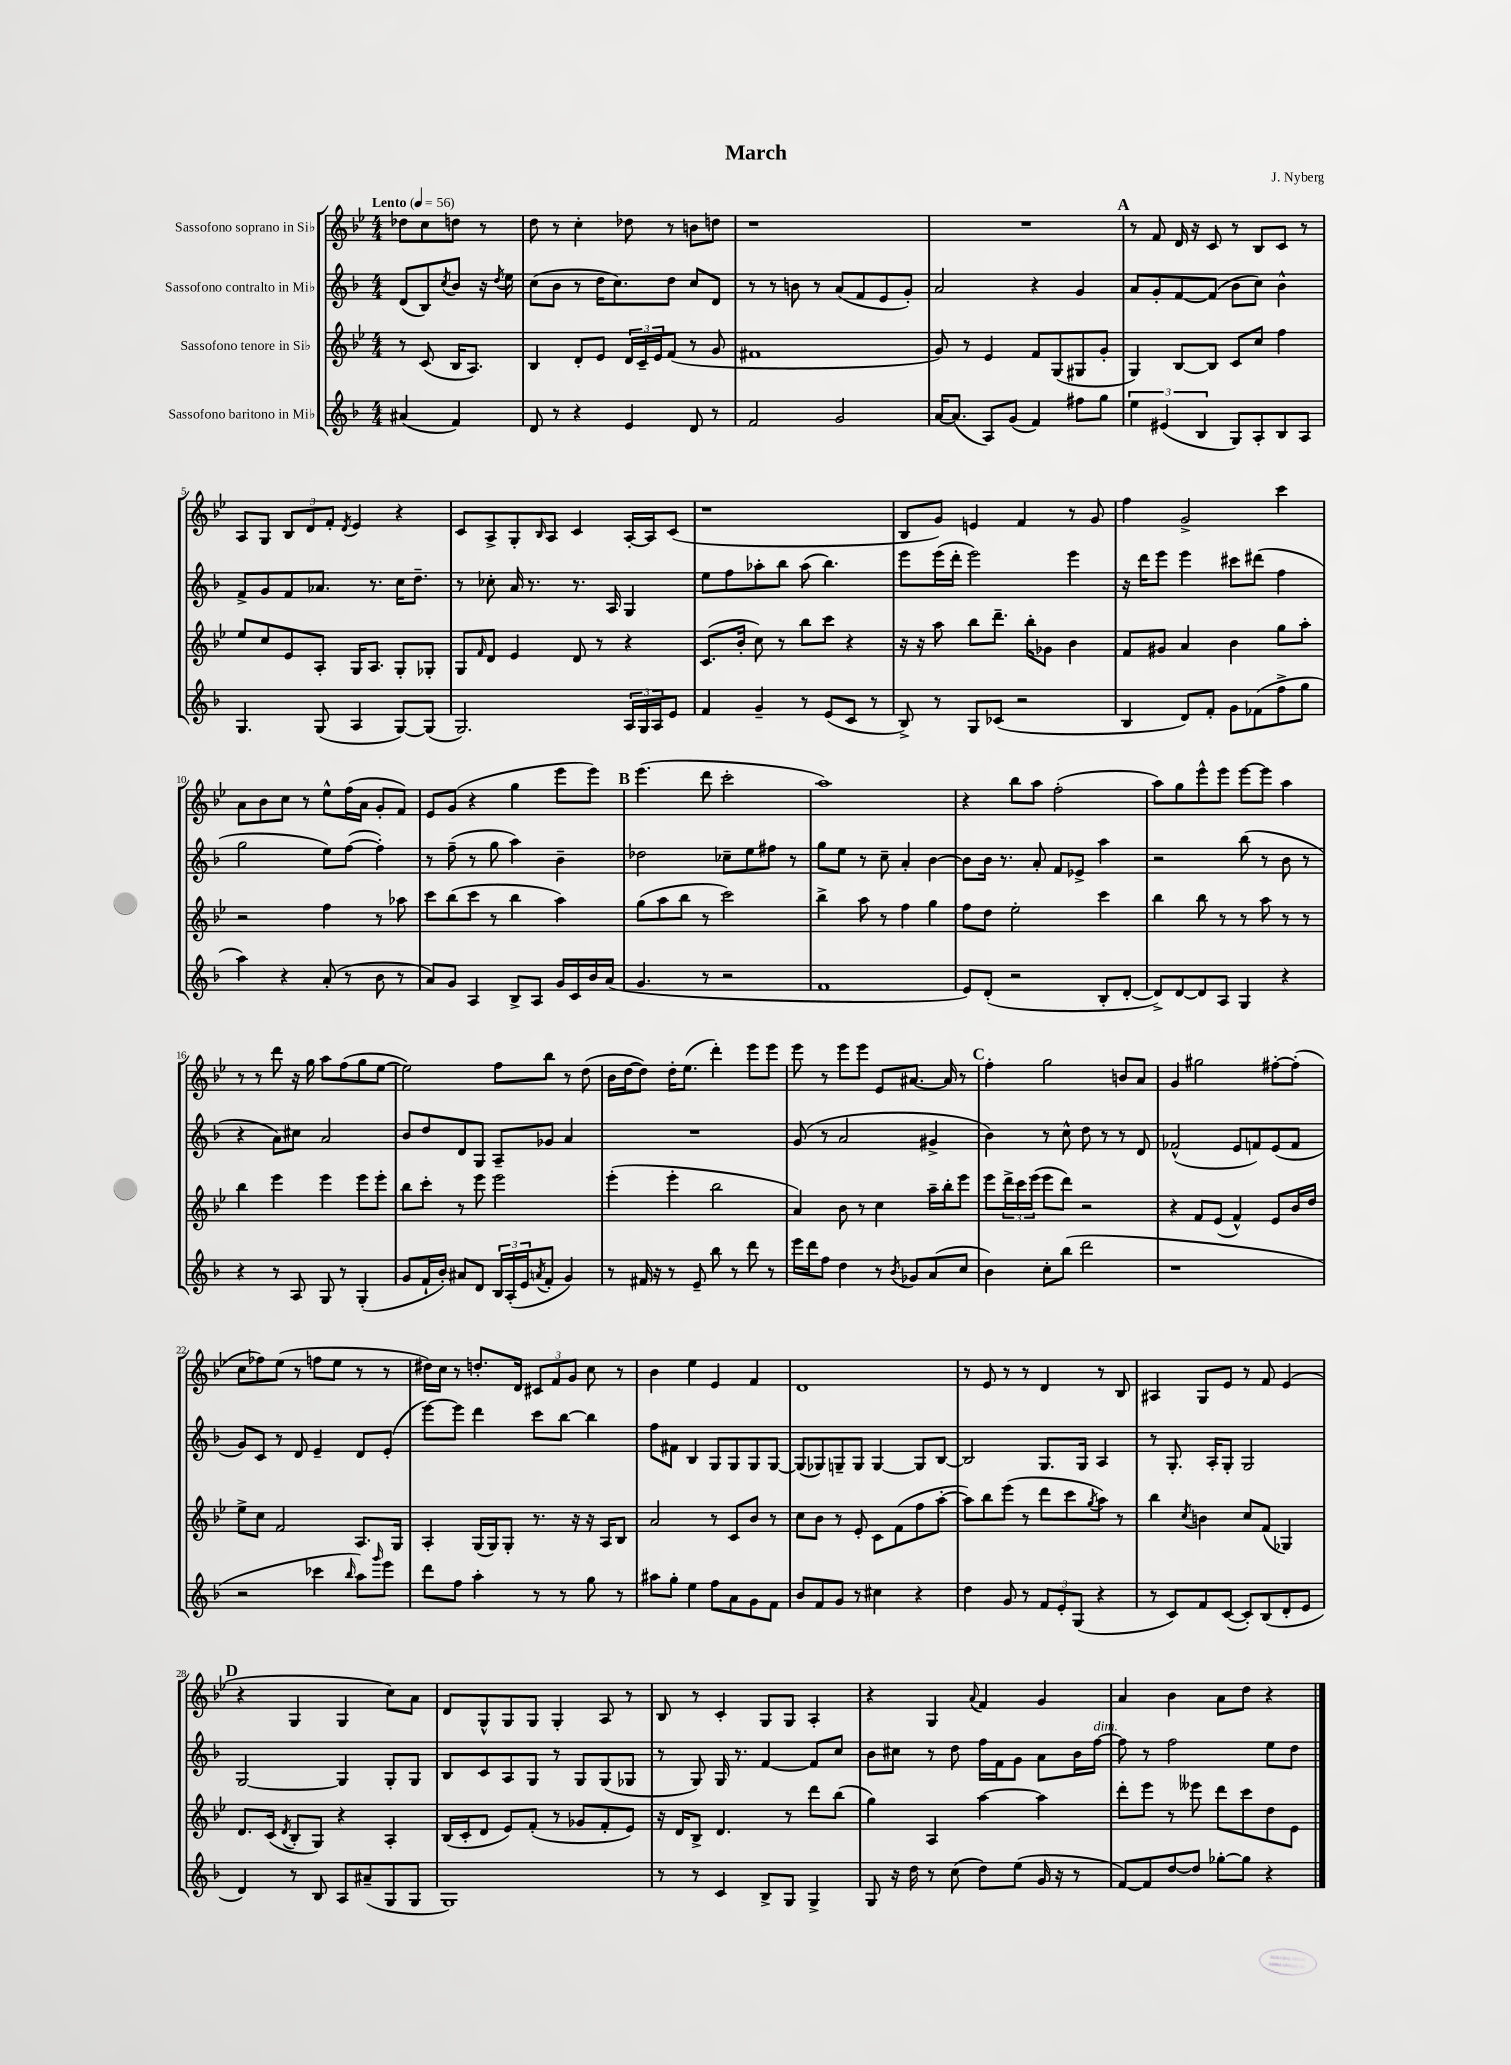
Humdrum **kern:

**kern	**kern	**kern	**kern
*part4	*part3	*part2	*part1
*staff4	*staff3	*staff2	*staff1
*I"Sassofono baritono in Mi♭	*I"Sassofono tenore in Si♭	*I"Sassofono contralto in Mi♭	*I"Sassofono soprano in Si♭
*clefG2	*clefG2	*clefG2	*clefG2
*k[b-]	*k[b-e-]	*k[b-]	*k[b-e-]
*M4/4	*M4/4	*M4/4	*M4/4
*MM56	*MM56	*MM56	*MM56
=	=	=	=
!	!	!	!LO:TX:a:B:t=Lento
(4a#X/	8r	(8d/L	8dd-X\L
.	(8c/	8B-/)	8cc\
.	.	8qcc/	.
4f/)	16B-/KL	8b-/J	8ddn\J
.	8.A/J)	.	.
.	.	16r	8r
.	.	8qdd/	.
.	.	16ee\	.
=1	=1	=1	=1
8d/	4B-/	(8cc\L	8dd\
8r	.	8b-\J	8r
4r	8d'/L	8r	4cc'\
.	8e-/J	16dd\KL	.
.	.	8.cc\)	.
4e/	24d/LL	.	8dd-X\
.	24c~/	.	.
.	24e-/J	.	.
.	(8f/J	8dd\J	8r
8d/	8r	8cc/L	8bn\L
8r	8g/	8d/J	8ddn\J
=2	=2	=2	=2
2f/	1f#X	8r	1r
.	.	8r	.
.	.	8bn\	.
.	.	8r	.
2g/	.	(8a/L	.
.	.	8f/	.
.	.	8e/	.
.	.	8g'/J)	.
=3	=3	=3	=3
[16a/KL	8g/)	2a/	1r
(8.a/J]	.	.	.
.	8r	.	.
8A/L)	4e-/	.	.
(8g/J	.	.	.
4f/)	8f/L	4r	.
.	(8G/	.	.
8ff#X\L	8G#X/	4g/	.
8gg\J	8g'/J	.	.
!!LO:REH:place=s1:t=A
=4	=4	=4	=4
6ee\	4G/)	8a/L	8r
.	.	8g'/	8f/
(6e#X/	.	.	.
.	[8B-/L	[8f/	16d/
.	.	.	16r
6B-/	.	.	.
.	8B-/J]	(8f/J]	8c/
8G/L)	8c/L	8b-\L	8r
8A'/	8cc/J	8cc\J)	8B-/L
8B-/	4ff\	4b-^^\	8c/J
8A/J	.	.	8r
!!LO:LB:g=z
=5	=5	=5	=5
4.G/	8ee-/L	8f^/L	8A/L
.	8cc/	8g/	8G/J
.	8e-/	8f/	12B-/L
.	.	.	12d/
(8G/	8A'/J	8.a-X/J	.
.	.	.	12f'/J
.	.	.	8qd/
4A/	16G/KL	.	4e-/
.	8.A/J	8.r	.
[8G/L)	8G'/L	16cc\KL	4r
.	.	8.dd~\J	.
(8G/J]	8G-X'/J	.	.
=6	=6	=6	=6
2.G/)	8G/L	8r	8c/L
.	16qqf/	.	.
.	8d/J	8cc-X'\	8A^/
.	4e-/	16a/	8G'/
.	.	8.r	.
.	.	.	16qqB-/
.	.	.	8A/J
.	8d/	8.r	4c/
.	8r	.	.
.	.	16A/	.
24A/LL	4r	4G/	[16A'/LL
24G/	.	.	.
.	.	.	16A/J]
24A/J	.	.	.
8e/J	.	.	(8c/J
=7	=7	=7	=7
4f/	(8.c/L	8ee\L	1r
.	.	8ff\	.
.	16b-'/Jk	.	.
4g~/	8cc\)	8aa-X'\	.
.	8r	8bb-\J	.
8r	8bb-\L	(8aa-\	.
(8e/L	8ccc\J	4.bb-\)	.
8c/J	4r	.	.
8r	.	.	.
=8	=8	=8	=8
8B-^/)	16r	8eee\L	8B-/L
.	16r	.	.
8r	8aa\	(16eee\L	8g/J)
.	.	16ddd'\JJ	.
8G/L	8bb-\L	2eee\)	4en/
(8c-X/J	8.ddd~\J	.	.
2r	.	.	4f/
.	16bb-'\KL	.	.
.	8g-X\J	.	.
.	4b-\	4eee\	8r
.	.	.	8g/
=9	=9	=9	=9
4B-/	8f/L	16r	4ff\
.	.	16ddd\KL	.
.	8g#X/J	8eee\J	.
8d/L)	4a/	4eee\	2g^/
8f'/J	.	.	.
8g\L	4b-\	8ccc#X\L	.
(8f-X\	.	(8ddd#X\J	.
8ff^\	8gg\L	4ff\	4ccc\
8gg\J	8aa'\J	.	.
!!LO:LB:g=z
=10	=10	=10	=10
4aa\)	2r	2gg\	8a\L
.	.	.	8b-\
4r	.	.	8cc\J
.	.	.	8r
(8a'/	4ff\	8ee\L)	8ee-^^\L
8r	.	([8ff\J	(16ff\L
.	.	.	16a\JJ
8b-\	8r	4ff'\])	8g'/L
8r	8aa-X\	.	8f/J)
=11	=11	=11	=11
8a/L)	8ccc\L	8r	8e-/L
8g/J	(8bb-\	(8ff~\	(8g/J
4A/	8ccc\J	8r	4r
.	8r	8gg\	.
8B-^/L	4bb-\	4aa\)	4gg\
8A/J	.	.	.
16g/LL	4aa\)	4b-~\	8eee-\L
16c/	.	.	.
16b-/	.	.	8eee-\J)
(16a/JJ	.	.	.
!!LO:REH:place=s1:t=B
=12	=12	=12	=12
4.g/	(8gg\L	2dd-X\	(4.eee-\
.	8aa\	.	.
.	8bb-\J	.	.
8r	8r	.	8ddd\
2r	2ccc\)	8cc-X~\L	2ccc'\
.	.	8ee\	.
.	.	8ff#X\J	.
.	.	8r	.
=13	=13	=13	=13
1f	4bb-^\	8gg\L	1aa)
.	.	8ee\J	.
.	8aa\	8r	.
.	8r	8cc~\	.
.	4ff\	4a'/	.
.	4gg\	[4b-\	.
=14	=14	=14	=14
8e/L)	8ff\L	8b-\L]	4r
(8d'/J	8dd\J	16b-\Jk	.
.	.	8.r	.
2r	2ee-'\	.	8bb-\L
.	.	8a'/	8aa\J
.	.	8f/L	(2ff'\
.	.	8e-X^/J	.
8B-'/L	4ccc\	4aa\	.
[8d'/J	.	.	.
=15	=15	=15	=15
8d^/L])	4bb-\	2r	8aa\L)
[8d/	.	.	8gg\
8d/]	8bb-\	.	8eee-^^\
8A/J	8r	.	8eee-\J
4G/	8r	(8bb-\	[8eee-\L
.	8aa\	8r	8eee-\J]
4r	8r	8b-\	4aa\
.	8r	8r	.
!!LO:LB:g=z
=16	=16	=16	=16
4r	4bb-\	4r	8r
.	.	.	8r
8r	4eee-\	8a\L)	8ddd\
8A/	.	8cc#X\J	16r
.	.	.	16gg\
8G/	4eee-\	2a/	8aa\L
8r	.	.	(8ff\
(4G'/	8eee-\L	.	8gg\
.	8eee-'\J	.	[8ee-\J
=17	=17	=17	=17
8g/L	8bb-\L	8b-/L	2ee-\])
16f`/L	8ccc'\J	8dd/	.
16b-'/JJ)	.	.	.
8a#X/L	8r	8d/	.
8d/J	8eee-\	8G/J	.
24B-/LL	2eee-\	8A~/L	8ff\L
(24A'/	.	.	.
24e/J	.	.	.
8qan/	.	.	.
8f'/J	.	8g-X/J	8bb-\J
4g/)	.	4a/	8r
.	.	.	(8dd\
=18	=18	=18	=18
8r	(4eee-'\	1r	16b-\LL
.	.	.	[16dd\J
16f#X/	.	.	8dd\J])
16r	.	.	.
8r	4eee-'\	.	16dd'\KL
.	.	.	(8.ee-\J
8e~/	.	.	.
8bb-\	2bb-\	.	4ddd'\)
8r	.	.	.
8ddd\	.	.	8eee-\L
8r	.	.	8eee-\J
=19	=19	=19	=19
16eee\LL	4a/)	(8g/	8eee-\
16ddd\J	.	.	.
8ff\J	.	8r	8r
4dd\	8b-\	2a/	8eee-\L
.	8r	.	8eee-\J
8r	4cc\	.	8e-/L
8qb-/	.	.	.
8g-X/L	.	.	[8.a#X/J
(8a/	16aa~\LL	4g#X^/	.
.	16bb-'\J	.	16a#/]
8cc/J	8eee-\J	.	8r
!!LO:REH:place=s1:t=C
=20	=20	=20	=20
4b-\)	8eee-\L	4b-\)	4ff'\
.	24ddd^\L	.	.
.	24ccc\	.	.
.	(24eee-\JJ	.	.
8cc'\L	8eee-\L	8r	2gg\
(8bb-\J	8ddd\J)	8cc^^\	.
2ddd\	2r	8dd\	.
.	.	8r	.
.	.	8r	8bn/L
.	.	8d/	8a/J
=21	=21	=21	=21
1r	4r	(2f-X^^/	4g/
.	8f/L	.	2gg#X\
.	(8e-/J	.	.
.	4f^^/)	8e/L	.
.	.	8fn/)	.
.	8e-/L	(8e/	[8ff#X'\L
.	16b-/L	8f/J	(8ff#'\J]
.	16dd/JJ	.	.
!!LO:LB:g=z
=22	=22	=22	=22
2r	8ee-^\L	8g/L)	8cc\L
.	8cc\J	8c/J	8ff-X\)
.	2f/	8r	(8ee-\J
.	.	8d/	8r
4ccc-X\	.	4e~/	8ffn\L
.	.	.	8ee-\J
16qqbb-/	.	.	.
8aa\L)	8.A/L	8d/L	8r
16qqggg/	.	.	.
8eee\J	.	(8e'/J	8r
.	16G/Jk	.	.
=23	=23	=23	=23
8ddd\L	4A'/	[8eee\L)	16dd#X\LL)
.	.	.	16cc\JJ
8ff\J	.	8eee\J]	8r
4aa'\	(16G/LL	4ddd\	8.ddn'/L
.	16G/J)	.	.
.	8G'/J	.	.
.	.	.	16d/Jk
8r	8.r	8ccc\L	12c#X/L
.	.	.	12f/
8r	.	[8bb-\J	.
.	.	.	12g/J
.	16r	.	.
8gg\	16r	4bb-\]	8cc\
.	16A/KL	.	.
8r	8B-/J	.	8r
=24	=24	=24	=24
8aa#X\L	2a/	8ff\L	4b-\
8gg'\J	.	8f#X\J	.
4ee\	.	4B-/	4ee-\
8ff\L	8r	8G/L	4e-/
8a\	8c/L	8G/	.
8g\	8b-/J	8G/	4f/
8f\J	8r	[8G/J	.
=25	=25	=25	=25
8b-/L	8cc\L	(8G/L]	1d
8f/	8b-\J	8G-X/)	.
8g/J	8r	8Gn~/	.
8r	8e-'/	8G/J	.
4cc#X\	8c\L	[4G/	.
.	(8f\	.	.
4r	8ff\	8G/L]	.
.	[8aa'\J	[8B-/J	.
=26	=26	=26	=26
4dd\	8aa\L])	2B-/]	8r
.	8bb-\	.	8e-/
8g/	(8eee-\J	.	8r
8r	8r	.	8r
12f/L	8ddd\L	8.G/L	4d/
12e'/	.	.	.
.	8ccc\	.	.
(12G/J	.	.	.
.	.	16G/Jk	.
.	8qgg/	.	.
4r	8aa\J)	4A/	8r
.	8r	.	8B-/
=27	=27	=27	=27
8r	4bb-\	8r	4A#X/
8c/L)	.	8.G'/	.
.	8qcc/	.	.
8f/	4bn\	.	8G/L
.	.	16A'/KL	.
([8c/J	.	8G'/J	8e-/J
8c'/L])	8cc/L	2G/	8r
(8B-/	(8f/J	.	8f/
8d'/	4G-X/)	.	(4e-/
8e/J	.	.	.
!!LO:LB:g=z
!!LO:REH:place=s1:t=D
=28	=28	=28	=28
4d/)	8.d/L	[2G/	4r
.	(16c/Jk	.	.
.	8qd/	.	.
8r	8B-'/L	.	4G/
8B-/	8G/J)	.	.
8A/L	4r	4G/]	4G/
(8a#X~/	.	.	.
8G/	4A'/	8G'/L	8cc\L)
8G/J	.	8G/J	8a\J
=29	=29	=29	=29
1G)	(16B-/LL	8B-/L	8d/L
.	16c'/J	.	.
.	8d/J	8c/	8G^^/
.	8e-/L)	8A/	8G/
.	(8f'/J	8G/J	8G/J
.	8r	8r	4G'/
.	8g-X/L	8G/L	.
.	8f'/	(8G/	8A/
.	8e-/J)	8G-X/J	8r
=30	=30	=30	=30
8r	16r	8r	8B-/
.	16d/KL	.	.
8r	8B-^/J	8G/)	8r
4c/	4.d/	16G/	4c'/
.	.	8.r	.
8B-^/L	.	[4f/	8G/L
8G/J	8r	.	8G/J
4G^/	8ddd\L	8f/L]	4A'/
.	(8bb-\J	8cc/J	.
=31	=31	=31	=31
8G/	4gg\)	8b-\L	4r
16r	.	8cc#X\J	.
16dd\	.	.	.
8r	4A/	8r	4G/
(8cc\	.	8dd\	.
.	.	.	8qqa/
8dd\L)	[4aa\	16ff\LL	4f/
.	.	16f\J	.
(8ee\J	.	8g\J	.
16g/	4aa\]	8a\L	4g/
16r	.	.	.
8r	.	16b-\L	.
!	!	!LO:TX:a:i:t=dim.	!
.	.	[16ff\JJ	.
=32	=32	=32	=32
[8f/L)	8ddd'\L	8ff\]	4a/
8f/]	8eee-\J	8r	.
[8dd/	8r	2ff\	4b-\
8dd/J]	8eee--X\	.	.
[8gg-X'\L	8ddd\L	.	8a\L
8gg-\J]	8ccc\	.	8dd\J
4r	8dd\	8ee\L	4r
.	8e-\J	8dd\J	.
==	==	==	==
*-	*-	*-	*-
